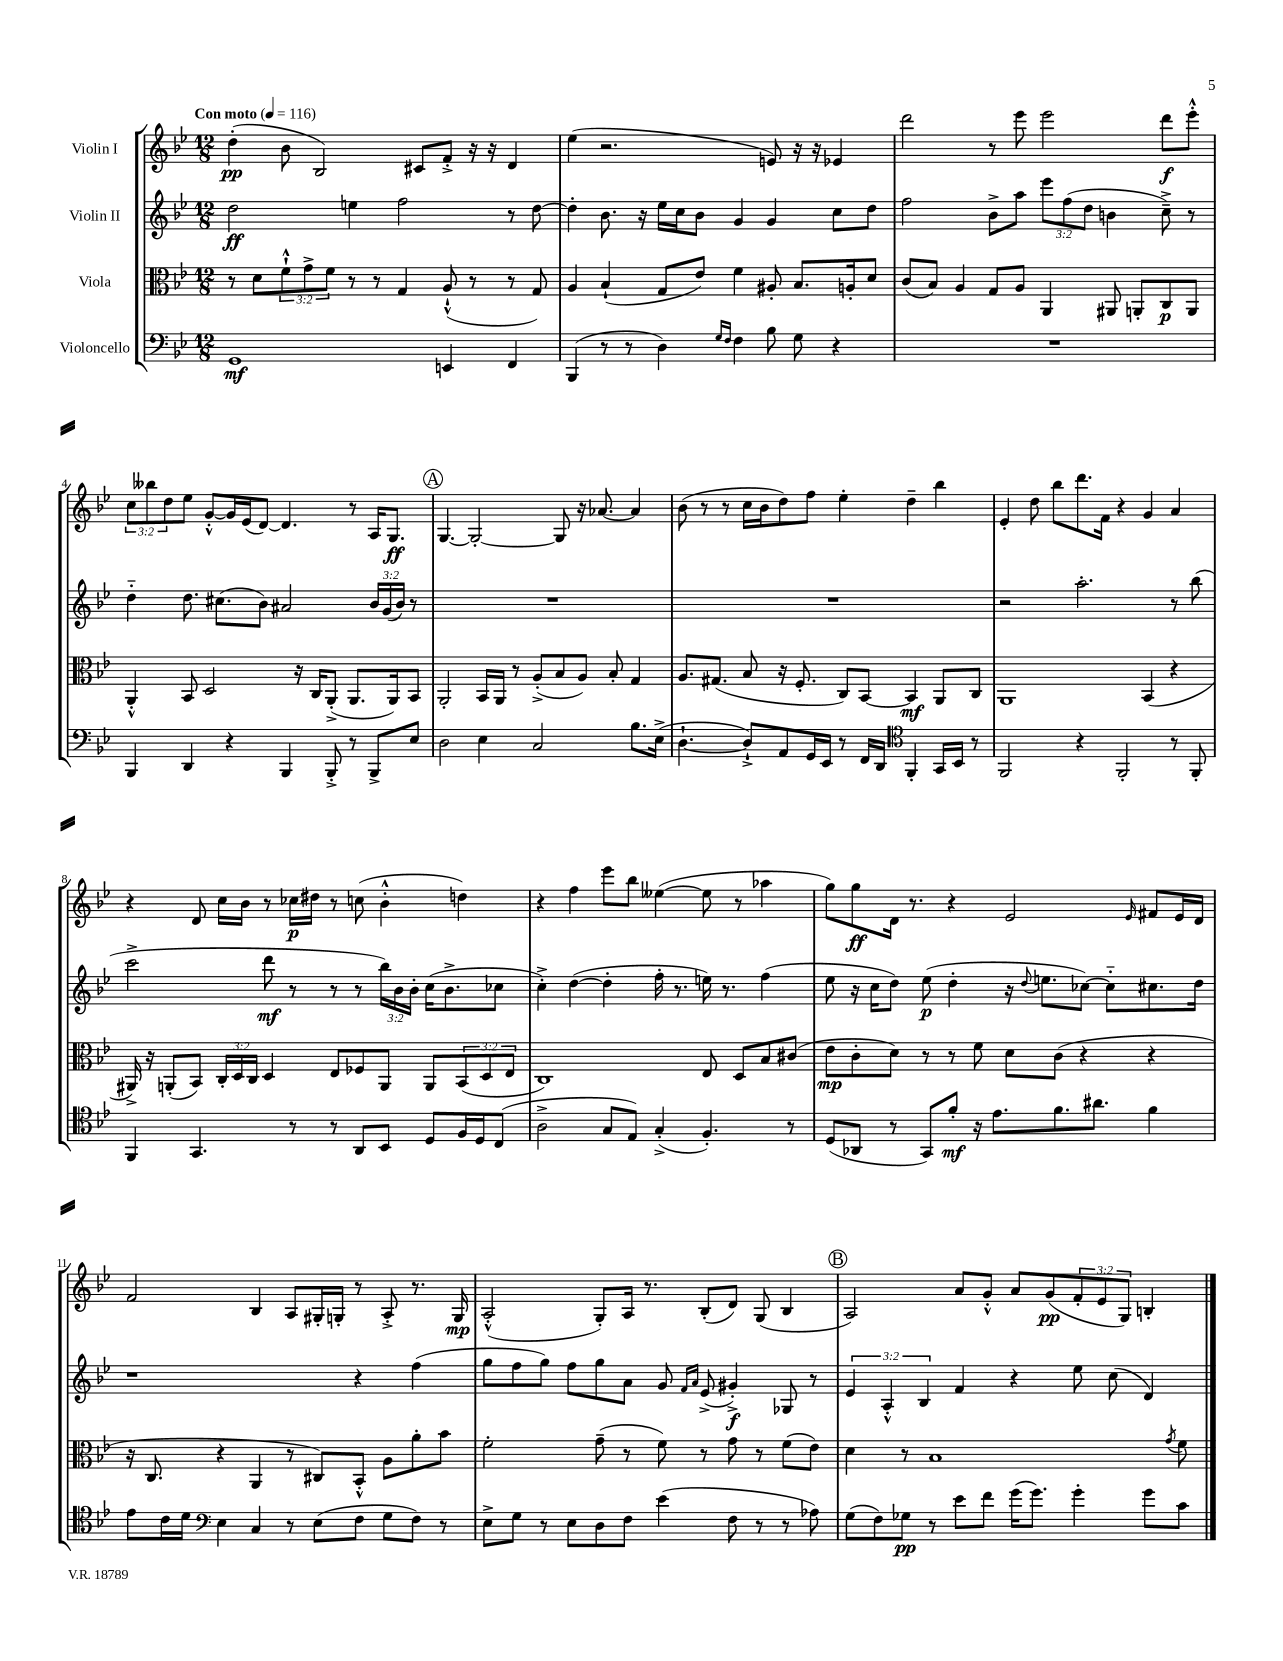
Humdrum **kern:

**kern	**dynam	**kern	**dynam	**kern	**dynam	**kern	**dynam
*part4	*part4	*part3	*part3	*part2	*part2	*part1	*part1
*staff4	*staff4	*staff3	*staff3	*staff2	*staff2	*staff1	*staff1
*I"Violoncello	*	*I"Viola	*	*I"Violin II	*	*I"Violin I	*
*clefF4	*	*clefC3	*	*clefG2	*	*clefG2	*
*k[b-e-]	*	*k[b-e-]	*	*k[b-e-]	*	*k[b-e-]	*
*M12/8	*	*M12/8	*	*M12/8	*	*M12/8	*
*MM116	*	*MM116	*	*MM116	*	*MM116	*
=1	=1	=1	=1	=1	=1	=1	=1
!	!	!	!	!	!	!LO:TX:a:B:t=Con moto	!
1GG	mf	8r	.	2dd\	ff	(4dd'\	pp
.	.	8d\L	.	.	.	.	.
.	.	12f`^^\	.	.	.	8b-\	.
.	.	12g^\	.	.	.	.	.
.	.	.	.	.	.	2B-/)	.
.	.	12f\J	.	.	.	.	.
.	.	8r	.	4een\	.	.	.
.	.	8r	.	.	.	.	.
.	.	4G/	.	2ff\	.	.	.
.	.	.	.	.	.	8c#X/L	.
4EEn/	.	(8A`^^/	.	.	.	8f'^/J	.
.	.	8r	.	.	.	16r	.
.	.	.	.	.	.	16r	.
4FF/	.	8r	.	8r	.	4d/	.
.	.	8G/)	.	[8dd\	.	.	.
=2	=2	=2	=2	=2	=2	=2	=2
(4BBB-/	.	4A/	.	4dd'\]	.	(4ee-\	.
8r	.	(4B-`/	.	8.b-\	.	2.r	.
8r	.	.	.	.	.	.	.
.	.	.	.	16r	.	.	.
4D\)	.	8G/L	.	16ee-\LL	.	.	.
.	.	.	.	16cc\J	.	.	.
.	.	8e-/J)	.	8b-\J	.	.	.
16qqG/LL	.	.	.	.	.	.	.
16qqF/JJ	.	.	.	.	.	.	.
4F\	.	4f\	.	4g/	.	.	.
8B-\	.	8A#X'/	.	4g/	.	8en/)	.
8G\	.	8.B-/L	.	.	.	16r	.
.	.	.	.	.	.	16r	.
4r	.	.	.	8cc\L	.	4e-X/	.
.	.	16An'/k	.	.	.	.	.
.	.	8d/J	.	8dd\J	.	.	.
=3	=3	=3	=3	=3	=3	=3	=3
1.r	.	(8c/L	.	2ff\	.	2ddd\	.
.	.	8B-/J)	.	.	.	.	.
.	.	4A/	.	.	.	.	.
.	.	8G/L	.	8b-^\L	.	8r	.
.	.	8A/J	.	8aa\J	.	8eee-\	.
.	.	4AA/	.	12eee-\L	.	2eee-\	.
.	.	.	.	(12ff\	.	.	.
.	.	.	.	12dd\J	.	.	.
.	.	8AA#X/	.	4bn\	.	.	.
.	.	8AAn'/L	.	.	.	.	.
.	.	8C/	p	8cc~^\)	.	8ddd\L	f
.	.	8AA/J	.	8r	.	8eee-'^^\J	.
!!LO:LB:g=z
=4	=4	=4	=4	=4	=4	=4	=4
4BBB-/	.	4AA'^^/	.	4dd\	.	12cc\L	.
.	.	.	.	.	.	12bb--X\	.
.	.	.	.	.	.	12dd\	.
4DD/	.	8BB-/	.	8.dd\	.	8ee-\J	.
.	.	2D/	.	.	.	[8g'^^/L	.
.	.	.	.	(8.cc#X\L	.	.	.
4r	.	.	.	.	.	16g/L]	.
.	.	.	.	.	.	(16e-/J	.
.	.	.	.	8b-\J)	.	[8d/J)	.
4BBB-/	.	.	.	2a#X/	.	4.d/]	.
.	.	16r	.	.	.	.	.
.	.	16C/KL	.	.	.	.	.
8BBB-'^/	.	(8AA'^/J	.	.	.	.	.
8r	.	8.AA/L	.	.	.	8r	.
8BBB-^/L	.	.	.	24b-/LL	.	16A/KL	.
.	.	.	.	(24g/	.	.	.
.	.	16AA/k)	.	.	.	8.G/J	ff
.	.	.	.	24b-/JJ)	.	.	.
8E-/J	.	8BB-/J	.	8r	.	.	.
!!LO:REH:place=s1:t=A
=5	=5	=5	=5	=5	=5	=5	=5
2D\	.	2AA'/	.	1.r	.	[4.G/	.
.	.	.	.	.	.	2G'/_	.
4E-\	.	16BB-/LL	.	.	.	.	.
.	.	16AA/JJ	.	.	.	.	.
.	.	8r	.	.	.	.	.
2C/	.	(8A'^/L	.	.	.	.	.
.	.	8B-/	.	.	.	8G/]	.
.	.	8A/J)	.	.	.	16r	.
.	.	.	.	.	.	[8.a-X/	.
.	.	8B-'/	.	.	.	.	.
8.B-\L	.	4G/	.	.	.	4a-/]	.
(16E-^\Jk	.	.	.	.	.	.	.
=6	=6	=6	=6	=6	=6	=6	=6
[4.D`\	.	8.A/L	.	1.r	.	(8b-\	.
.	.	.	.	.	.	8r	.
.	.	(8.G#X/J	.	.	.	.	.
.	.	.	.	.	.	8r	.
8D`^/L])	.	8B-/	.	.	.	16cc\LL	.
.	.	.	.	.	.	16b-\J	.
8AA/	.	16r	.	.	.	8dd\)	.
.	.	8.F'/	.	.	.	.	.
16GG/L	.	.	.	.	.	8ff\J	.
16EE-/JJ	.	.	.	.	.	.	.
8r	.	8C/L)	.	.	.	4ee-'\	.
16FF/LL	.	[8BB-/J	.	.	.	.	.
16DD/JJ	.	.	.	.	.	.	.
*clefC4	*	*	*	*	*	*	*
4FF'/	.	4BB-/]	mf	.	.	4dd~\	.
16GG/LL	.	8AA/L	.	.	.	4bb-\	.
16BB-/JJ	.	.	.	.	.	.	.
8r	.	8C/J	.	.	.	.	.
=7	=7	=7	=7	=7	=7	=7	=7
2FF/	.	1AA	.	2r	.	4e-'/	.
.	.	.	.	.	.	8dd\	.
.	.	.	.	.	.	8bb-\L	.
4r	.	.	.	2.aa'\	.	8.ddd\	.
.	.	.	.	.	.	16f\Jk	.
2FF'/	.	.	.	.	.	4r	.
.	.	(4BB-/	.	.	.	4g/	.
8r	.	4r	.	8r	.	4a/	.
8FF'/	.	.	.	(8bb-\	.	.	.
!!LO:LB:g=z
=8	=8	=8	=8	=8	=8	=8	=8
4FF/	.	16AA#X^/)	.	2ccc^\	.	4r	.
.	.	16r	.	.	.	.	.
.	.	(8AAn'/L	.	.	.	.	.
4.GG/	.	8BB-/J)	.	.	.	8d/	.
.	.	24C'/LL	.	.	.	16cc\LL	.
.	.	24D/	.	.	.	.	.
.	.	.	.	.	.	16b-\JJ	.
.	.	24C/JJ	.	.	.	.	.
.	.	4D/	.	8ddd\	mf	8r	.
8r	.	.	.	8r	.	16cc-X\LL	p
.	.	.	.	.	.	16dd#X\JJ	.
8r	.	8E-/L	.	8r	.	8r	.
8AA/L	.	8F-X/	.	8r	.	(8ccn\	.
8BB-/J	.	8AA/J	.	24bb-\LL)	.	4b-'^^\	.
.	.	.	.	24b-\	.	.	.
.	.	.	.	24b-'\JJ	.	.	.
8D/L	.	8AA/L	.	(16cc\KL	.	.	.
.	.	.	.	8.b-^\	.	.	.
16F/L	.	(12BB-/	.	.	.	4ddn\)	.
16D/J	.	.	.	.	.	.	.
.	.	12D/	.	.	.	.	.
(8C/J	.	.	.	8cc-X\J	.	.	.
.	.	12E-/J	.	.	.	.	.
=9	=9	=9	=9	=9	=9	=9	=9
2A^\	.	1C)	.	4cc'^\)	.	4r	.
.	.	.	.	([4dd\	.	4ff\	.
8G/L	.	.	.	4dd'\]	.	8eee-\L	.
8E-/J)	.	.	.	.	.	8bb-\J	.
(4G'^/	.	.	.	16ff'\	.	([4ee--X\	.
.	.	.	.	8.r	.	.	.
4.F'/)	.	8E-/	.	16een\)	.	8ee--\]	.
.	.	.	.	8.r	.	.	.
.	.	8D/L	.	.	.	8r	.
.	.	8B-/	.	(4ff\	.	4aa-X\	.
8r	.	(8c#X/J	.	.	.	.	.
=10	=10	=10	=10	=10	=10	=10	=10
(8D/L	.	8e-\L	mp	8ee-\	.	8gg\L)	.
8AA-X/J	.	8c'\	.	16r	.	8gg\	ff
.	.	.	.	16cc\KL	.	.	.
8r	.	8d\J)	.	8dd\J)	.	16d\Jk	.
.	.	.	.	.	.	8.r	.
8GG/L)	.	8r	.	(8ee-\	p	.	.
8f'/J	mf	8r	.	4dd'\	.	4r	.
16r	.	8f\	.	.	.	.	.
8.e-\L	.	.	.	.	.	.	.
.	.	8d\L	.	16r	.	2e-/	.
.	.	.	.	8qqdd/	.	.	.
.	.	.	.	8.een\L	.	.	.
8.f\	.	(8c\J	.	.	.	.	.
.	.	4r	.	[8cc-X\J)	.	.	.
8.a#X\J	.	.	.	.	.	.	.
.	.	.	.	8cc-\L]	.	.	.
.	.	.	.	.	.	16qqe-/	.
4f\	.	4r	.	8.cc#X\	.	8f#X/L	.
.	.	.	.	.	.	16e-/L	.
.	.	.	.	16dd\Jk	.	16d/JJ	.
!!LO:LB:g=z
=11	=11	=11	=11	=11	=11	=11	=11
8e-\L	.	16r	.	1r	.	2f/	.
.	.	8.C/	.	.	.	.	.
16c\L	.	.	.	.	.	.	.
16d\JJ	.	.	.	.	.	.	.
*clefF4	*	*	*	*	*	*	*
4E-\	.	4r	.	.	.	.	.
4C/	.	4AA/	.	.	.	4B-/	.
8r	.	8r	.	.	.	8A/L	.
(8E-\L	.	8C#X/L)	.	.	.	16G#X'/L	.
.	.	.	.	.	.	16Gn'/JJ	.
8F\J	.	8BB-'^^/J	.	4r	.	8r	.
8G\L	.	8A\L	.	.	.	8A'^/	.
8F\J)	.	8a'\	.	(4ff\	.	8.r	.
8r	.	8b-\J	.	.	.	.	.
.	.	.	.	.	.	16G/	mp
=12	=12	=12	=12	=12	=12	=12	=12
8E-^\L	.	2f'\	.	8gg\L	.	(2A'^^/	.
8G\J	.	.	.	8ff\	.	.	.
8r	.	.	.	8gg\J)	.	.	.
8E-\L	.	.	.	8ff\L	.	.	.
8D\	.	(8g~\	.	8gg\	.	8G'/L)	.
8F\J	.	8r	.	8a\J	.	16A/Jk	.
.	.	.	.	.	.	8.r	.
(4e-\	.	8f\)	.	8g/	.	.	.
.	.	.	.	16qqf/LL	.	.	.
.	.	.	.	16qqa/JJ	.	.	.
.	.	8r	.	(8e-^/	.	(8B-'/L	.
8F\	.	8g\	.	4g#X'^/)	f	8d/J)	.
8r	.	8r	.	.	.	(8G/	.
8r	.	(8f\L	.	8G-X/	.	4B-/	.
8A-X\)	.	8e-\J)	.	8r	.	.	.
!!LO:REH:place=s1:t=B
=13	=13	=13	=13	=13	=13	=13	=13
(8G\L	.	4d\	.	6e-/	.	2A/)	.
8F\)	.	.	.	.	.	.	.
.	.	.	.	6A'^^/	.	.	.
8G-X\J	pp	8r	.	.	.	.	.
.	.	.	.	6B-/	.	.	.
8r	.	1B-	.	.	.	.	.
8e-\L	.	.	.	4f/	.	8a/L	.
8f\J	.	.	.	.	.	8g'^^/J	.
(16g\KL	.	.	.	4r	.	8a/L	.
8.g\J)	.	.	.	.	.	.	.
.	.	.	.	.	.	(8g/	pp
4g'\	.	.	.	8ee-\	.	12f'/	.
.	.	.	.	.	.	12e-/	.
.	.	.	.	(8cc\	.	.	.
.	.	.	.	.	.	12G/J)	.
8g\L	.	.	.	4d/)	.	4Bn'/	.
.	.	8qg/	.	.	.	.	.
8c\J	.	8f\	.	.	.	.	.
==	==	==	==	==	==	==	==
*-	*-	*-	*-	*-	*-	*-	*-
